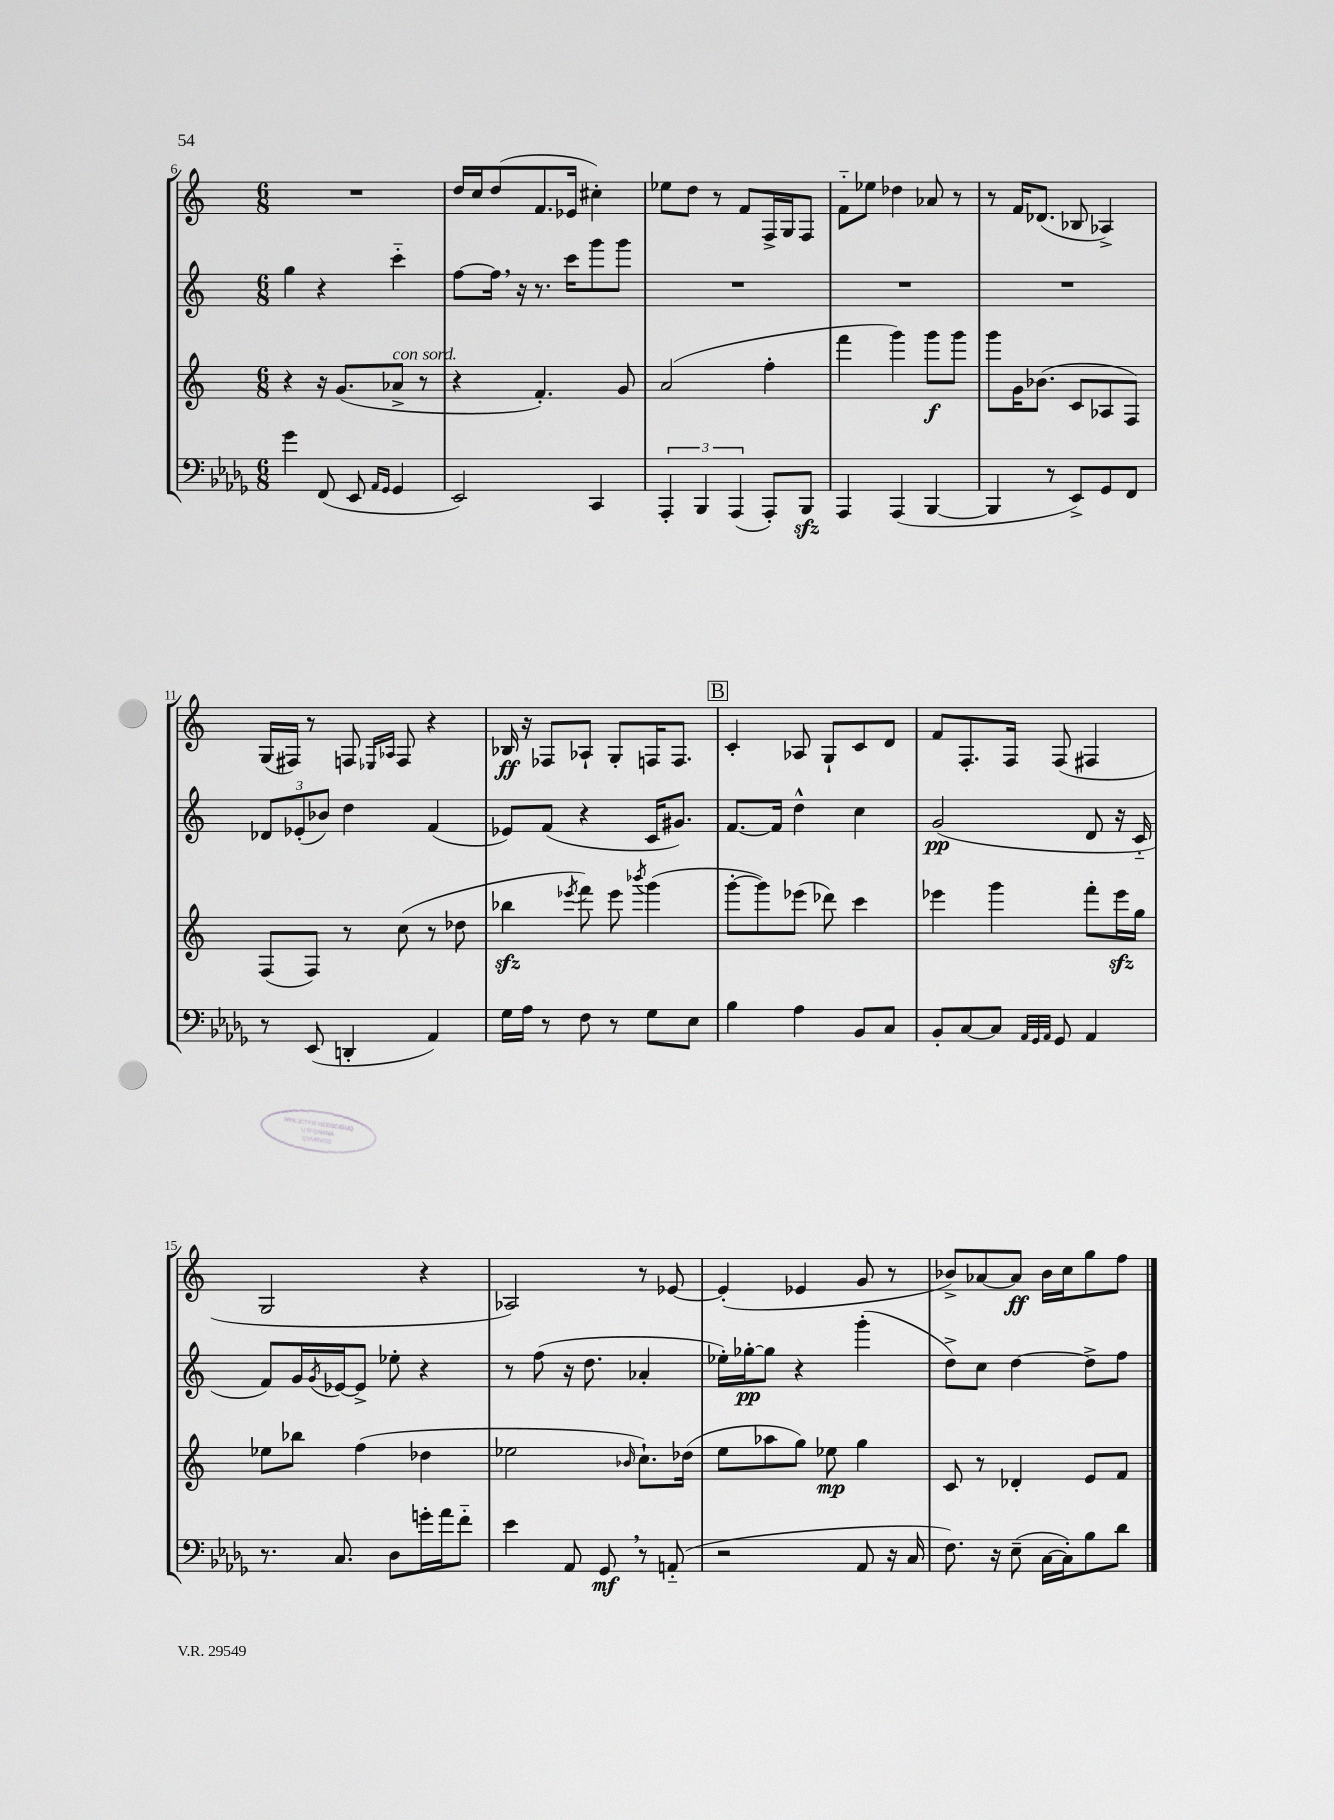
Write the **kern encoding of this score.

**kern	**kern	**kern	**kern
*staff4	*staff3	*staff2	*staff1
*clefF4	*clefG2	*clefG2	*clefG2
*k[b-e-a-d-g-]	*k[]	*k[]	*k[]
*M6/8	*M6/8	*M6/8	*M6/8
4g-	4r	4gg	2.r
(8FF	16r	4r	.
.	(8.g	.	.
8EE-	.	.	.
16qqAA-	.	.	.
16qqGG-	.	.	.
4GG-	8a-^	4ccc'~	.
.	8r	.	.
=	=	=	=
2EE-)	4r	[8ff	16dd
.	.	.	16cc
.	.	16ff]	(8dd
.	.	16r	.
.	4.f')	8.r	8.f
.	.	16ccc	16e-
4CC	.	8ggg	4cc#')
.	8g	8ggg	.
=	=	=	=
6AAA-'	(2a	2.r	8ee-
.	.	.	8dd
6BBB-	.	.	.
.	.	.	8r
(6AAA-	.	.	.
.	.	.	8f
8AAA-')	4ff'	.	16F^
.	.	.	16G
8BBB-	.	.	8F
=	=	=	=
4AAA-	4fff	2.r	8f'~
.	.	.	8ee-
(4AAA-	4ggg)	.	4dd-
[4BBB-	8ggg	.	8a-
.	8ggg	.	8r
=	=	=	=
4BBB-]	8ggg	2.r	8r
.	16g	.	16f
.	(8.b-	.	(8.d-
8r	.	.	.
8EE-^)	8c	.	8B-
8GG-	8A-	.	4A-^)
8FF	8F)	.	.
=	=	=	=
8r	(8F	12d-	(16G
.	.	.	16F#)
.	.	(12e-'	.
(8EE-	8F)	.	8r
.	.	12b-)	.
4DD'	8r	4dd	8F
.	.	.	16qqE-
.	.	.	16qqA-
.	(8cc	.	8F
4AA-)	8r	(4f	4r
.	8dd-	.	.
=	=	=	=
16G-	4bb-	8e-)	16B-
16A-	.	.	16r
8r	.	(8f	8F-
.	8qeee-	.	.
8F	8fff)	4r	8A-`
8r	8eee-	.	8G'
.	8qbbb-	.	.
8G-	(4ggg	16c	16F
.	.	8.g#)	8.F
8E-	.	.	.
=	=	=	=
4B-	[8ggg'	[8.f	4c'
.	8ggg])	.	.
.	.	16f]	.
4A-	(8eee-	4dd^^	8A-
.	8ddd-)	.	8G`
8BB-	4ccc	4cc	8c
8C	.	.	8d
=	=	=	=
8BB-'	4eee-	(2g	8f
[8C	.	.	8.F'
8C]	4ggg	.	.
.	.	.	16F
32qqAA-	.	.	.
32qqGG-	.	.	.
32qqAA-	.	.	.
8GG-	.	.	(8F
4AA-	8fff'	8d	4F#
.	16eee-	16r	.
.	16gg	16c'~	.
=	=	=	=
8.r	8ee-	8f)	2G
.	8bb-	16g	.
.	.	8qg	.
8.C	.	[16e-	.
.	(4ff	8e-^]	.
8D-	.	8ee-'	.
16g'	4dd-	4r	4r
16a-	.	.	.
8f'~	.	.	.
=	=	=	=
4e-	2ee-	8r	2A-)
.	.	(8ff	.
8AA-	.	16r	.
.	.	8.dd	.
8GG-	.	.	.
.	16qqb-	.	.
8r	8.cc`)	4a-'	8r
(8AA'~	.	.	[8e-
.	(16dd-	.	.
=	=	=	=
2r	8ee	16ee-')	(4e-']
.	.	[16gg-'	.
.	8aa-	8gg-]	.
.	8gg)	4r	4e-
.	8ee-	.	.
8AA-	4gg	(4ggg'	8g
16r	.	.	8r
16C	.	.	.
=	=	=	=
8.F)	8c	8dd^)	8b-^)
.	8r	8cc	[8a-
16r	.	.	.
(8E-~	4d-'	[4dd	8a-]
[16C	.	.	16b-
16C'])	.	.	16cc
8B-	8e	8dd^]	8gg
8d-	8f	8ff	8ff
==	==	==	==
*-	*-	*-	*-
